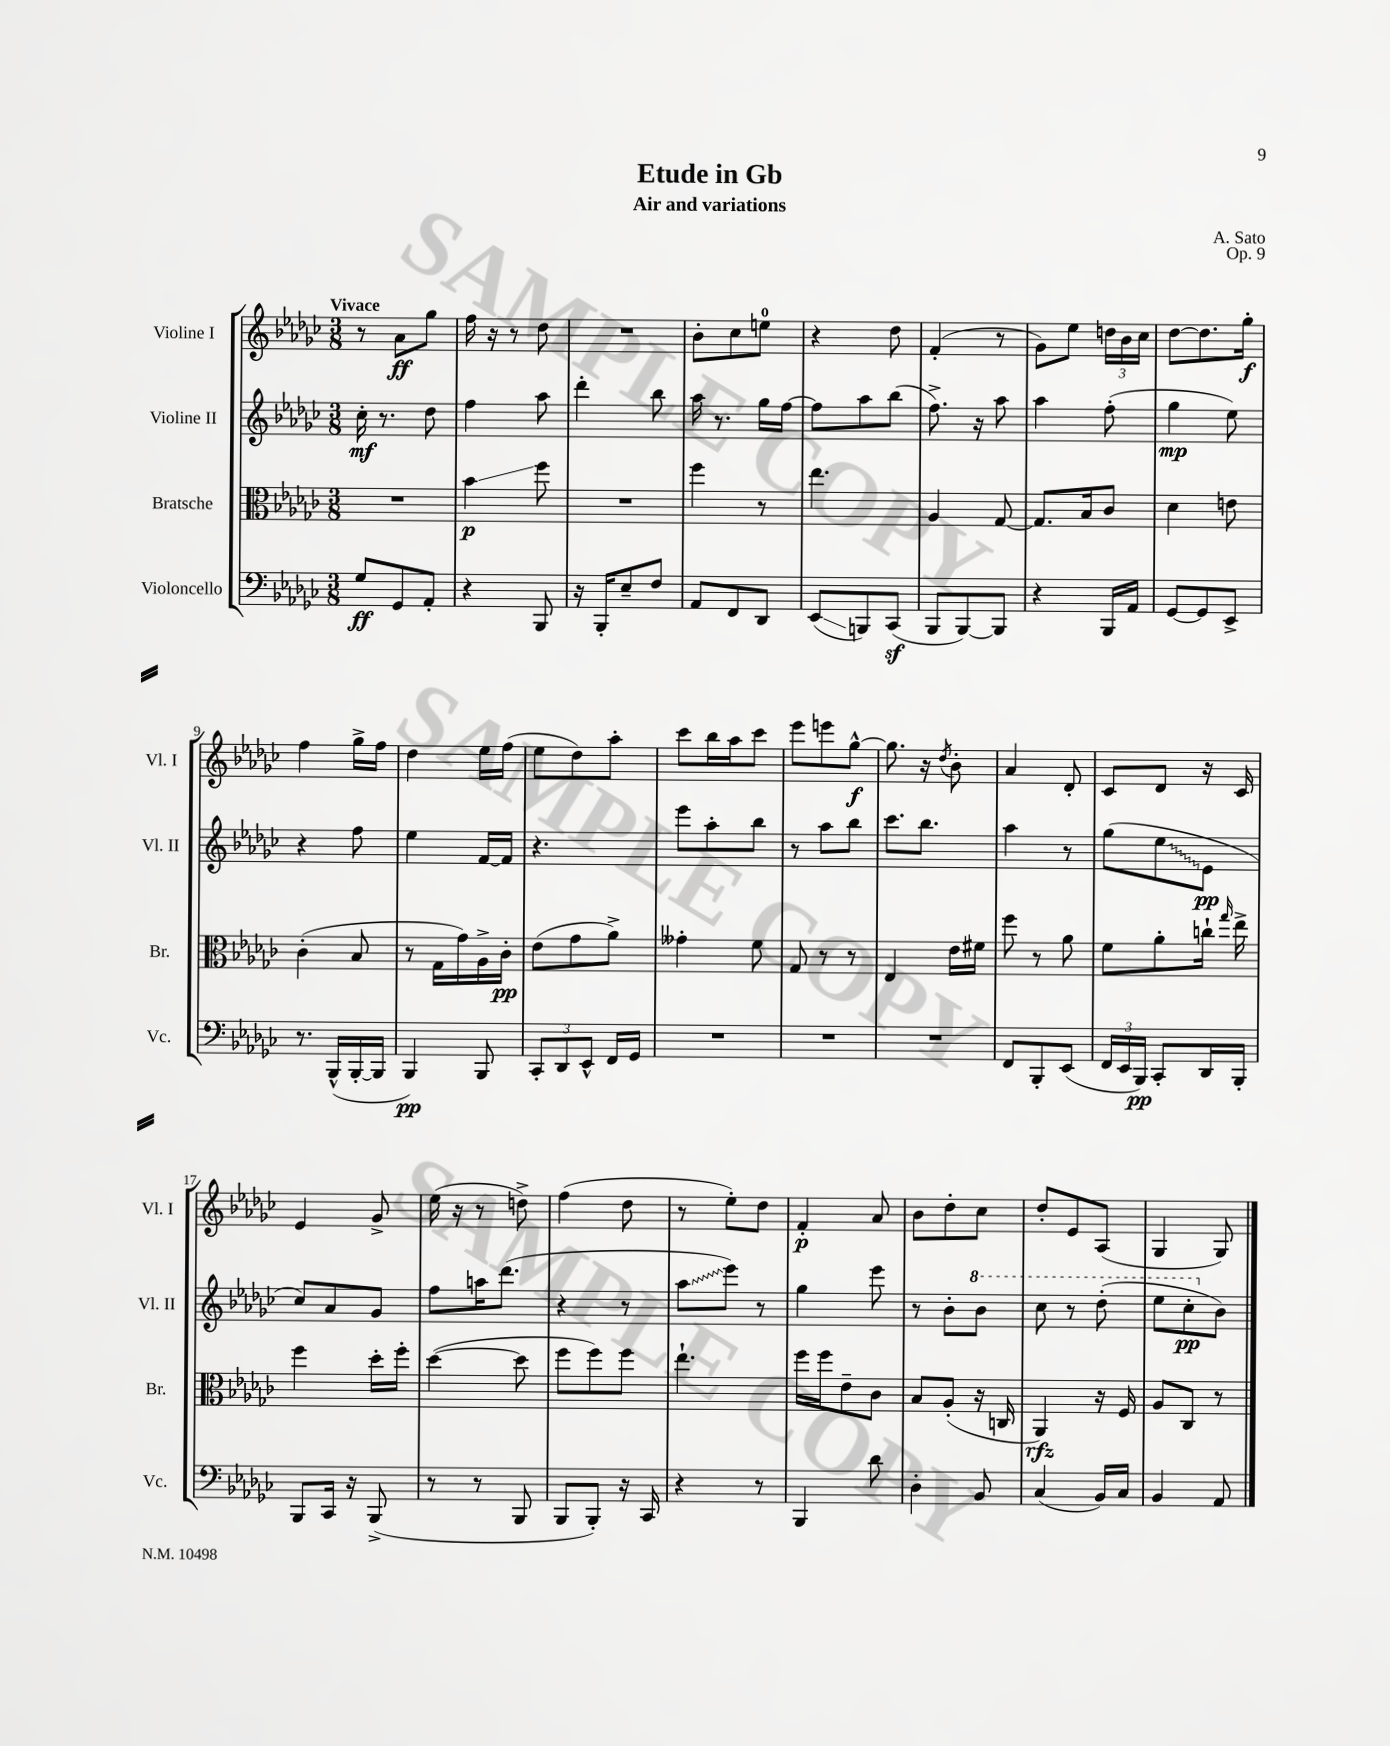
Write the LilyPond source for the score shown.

\header { title = "Etude in Gb" composer = "A. Sato" subtitle = "Air and variations" opus = "Op. 9" }
<<
\new StaffGroup <<
\new Staff = "s0" \with { instrumentName = "Violine I" shortInstrumentName = "Vl. I" } {
    \clef treble \key ges \major \numericTimeSignature \time 3/8 \tempo "Vivace"
    \autoBeamOff r8 aes'8[\ff ges''8] |
    f''16 r16 r8 des''8 |
    R4. |
    bes'8[-. ces''8 e''8]-0 |
    r4 des''8 |
    f'4-.( r8 |
    ges'8[) ees''8] \tuplet 3/2 { d''16[ bes'16 ces''16] } |
    des''8[~ des''8. ges''16]-.\f |
    f''4 ges''16[-> f''16] |
    des''4 ees''16[ f''16]( |
    ees''8[ des''8) aes''8]-. |
    ces'''8[ bes''16 aes''16 ces'''8] |
    ees'''8[ e'''8 ges''8]~-^\f |
    ges''8. r16 \acciaccatura { des''8 } bes'8-. |
    aes'4 des'8-. |
    ces'8[ des'8] r16 ces'16 |
    ees'4 ges'8-> |
    ees''16( r16 r8 d''8->) |
    f''4( des''8 |
    r8 ees''8[-.) des''8] |
    f'4-.\p aes'8 |
    bes'8[ des''8-. ces''8] |
    des''8[-. ees'8 aes8]( |
    ges4 ges8) \bar "|." |
}
\new Staff = "s1" \with { instrumentName = "Violine II" shortInstrumentName = "Vl. II" } {
    \clef treble \key ges \major \numericTimeSignature \time 3/8
    \autoBeamOff ces''16-.\mf r8. des''8 |
    f''4 aes''8 |
    des'''4-. bes''8 |
    aes''16 r8. ges''16[ f''16]~ |
    f''8[ aes''8 bes''8]( |
    f''8.->) r16 aes''8 |
    aes''4 f''8-.( |
    ges''4\mp ees''8) |
    r4 f''8 |
    ees''4 f'16[~ f'16] |
    r4. |
    ees'''8[ aes''8-. bes''8] |
    r8 aes''8[ bes''8] |
    ces'''8.[ bes''8.] |
    aes''4 r8 |
    ges''8[( \once \override Glissando.style = #'zigzag ees''8\glissando ees'8]\pp |
    ces''8[) aes'8 ges'8] |
    f''8[ a''16 des'''8.]( |
    r4 r8 |
    \once \override Glissando.style = #'zigzag aes''8[\glissando ees'''8]) r8 |
    ges''4 ees'''8 |
    r8 bes'8[-. \ottava #1 bes''8] |
    ces'''8 r8 des'''8-.( |
    ees'''8[ ces'''8-.\pp \ottava #0 bes'8]) \bar "|." |
}
\new Staff = "s2" \with { instrumentName = "Bratsche" shortInstrumentName = "Br." } {
    \clef alto \key ges \major \numericTimeSignature \time 3/8
    \autoBeamOff R4. |
    bes'4\glissando\p f''8 |
    R4. |
    f''4 r8 |
    ees''4. |
    aes4 ges8~ |
    ges8.[ bes16 ces'8] |
    des'4 e'8 |
    ces'4-.( bes8 |
    r8 ges16[ ges'16) aes16-> ces'16]-.\pp |
    ees'8[( ges'8 aes'8]->) |
    geses'4-. f'8 |
    ges8 r8 r8 |
    ees4 ees'16[ fis'16] |
    f''8 r8 aes'8 |
    f'8[ aes'8-. c''16]-! \grace { ges''16 } ees''16-> |
    f''4 des''16[-. f''16]-. |
    des''4~( des''8 |
    f''8[ f''8) f''8] |
    ees''4.-! |
    f''16[ f''16 ees'8-- ces'8] |
    bes8[ aes8]-.( r16 c16 |
    aes,4\rfz) r16 f16 |
    aes8[ ces8] r8 \bar "|." |
}
\new Staff = "s3" \with { instrumentName = "Violoncello" shortInstrumentName = "Vc." } {
    \clef bass \key ges \major \numericTimeSignature \time 3/8
    \autoBeamOff ges8[\ff ges,8 aes,8]-. |
    r4 bes,,8 |
    r16 bes,,16[-. ees8-- f8] |
    aes,8[ f,8 des,8] |
    ees,8[\glissando( b,,8) ces,8]\sf( |
    bes,,8[ bes,,8~) bes,,8] |
    r4 bes,,16[ aes,16] |
    ges,8[~ ges,8 ees,8]-> |
    r8. bes,,16[-^( bes,,16~-. bes,,16] |
    bes,,4\pp) bes,,8 |
    \tuplet 3/2 { ces,8[-. des,8 ees,8]-^ } f,16[ ges,16] |
    R4. |
    R4. |
    R4. |
    f,8[ bes,,8-. ees,8]( |
    \tuplet 3/2 { f,16[ ees,16 bes,,16]\pp) } ces,8[-. des,16 bes,,16]-. |
    bes,,8[ ces,16] r16 bes,,8->( |
    r8 r8 bes,,8 |
    bes,,8[ bes,,8]-.) r16 ces,16 |
    r4 r8 |
    bes,,4 des'8 |
    des4-. bes,8 |
    ces4( bes,16[) ces16] |
    bes,4 aes,8 \bar "|." |
}
>>
>>
